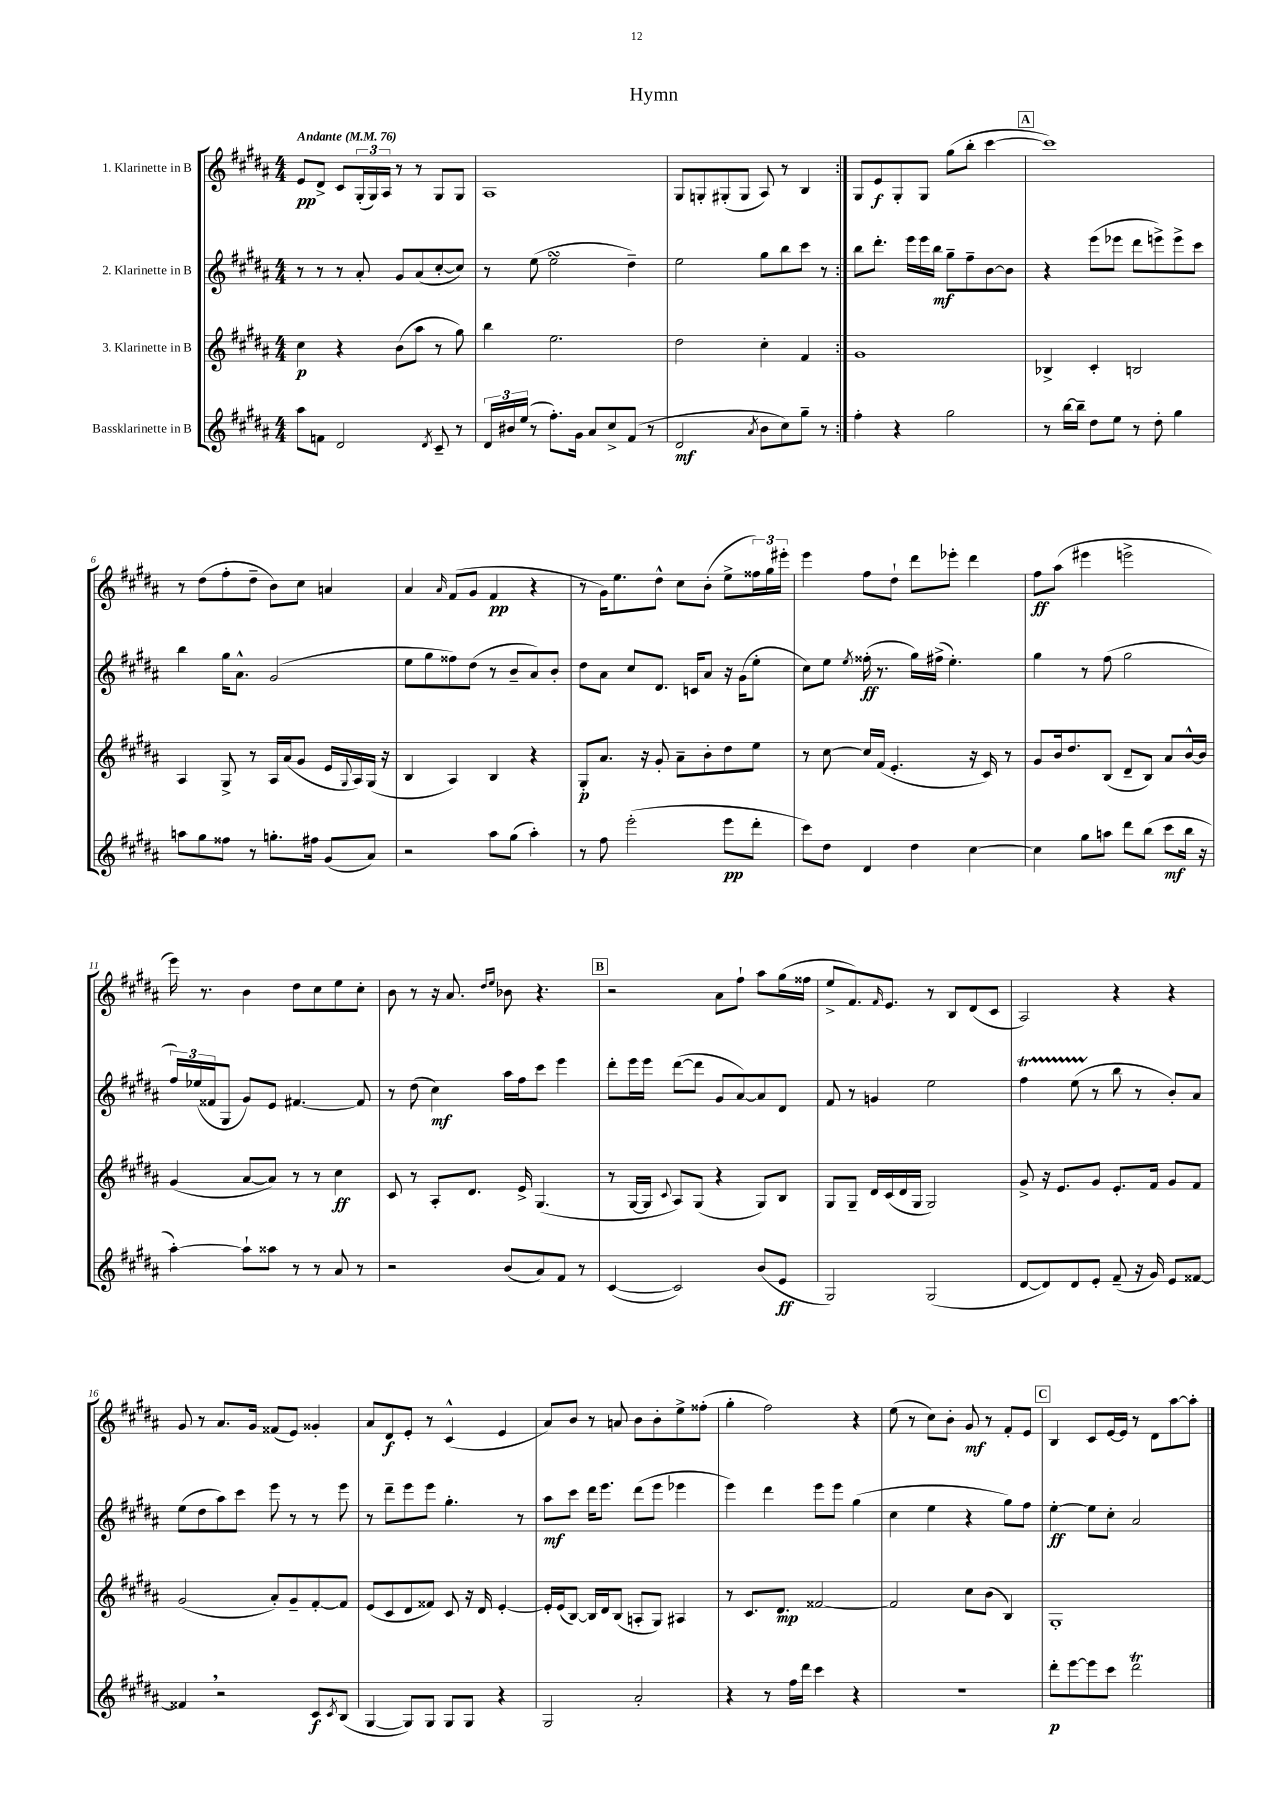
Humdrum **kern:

**kern	**kern	**kern	**kern
*staff4	*staff3	*staff2	*staff1
*clefG2	*clefG2	*clefG2	*clefG2
*k[f#c#g#d#a#]	*k[f#c#g#d#a#]	*k[f#c#g#d#a#]	*k[f#c#g#d#a#]
*M4/4	*M4/4	*M4/4	*M4/4
*MM76	*MM76	*MM76	*MM76
8aa#\L	4cc#\	8r	8e/L
8f\J	.	8r	8d#^/J
2d#/	4r	8r	8c#/L
.	.	8a#'/	(24G#'/L
.	.	.	24G#/)
.	.	.	24A#/JJ
.	(8b\L	8g#/L	8r
.	8aa#\J	(8a#/	8r
8qd#/	.	.	.
8c#~/	8r	[8cc#'/	8G#/L
8r	8gg#\)	8cc#/]J)	8G#/J
=	=	=	=
24d#/LL	4bb\	8r	1A#
24b#/	.	.	.
(24ee/JJ	.	.	.
8r	.	(8ee\	.
8.ff#'\L)	2.ee\	2ee\	.
16g#\Jk	.	.	.
8a#/L	.	.	.
8cc#^/	.	.	.
(8f#/J	.	4dd#~\)	.
8r	.	.	.
=	=	=	=
2d#/	2dd#\	2ee\	8G#/L
.	.	.	8G'/
.	.	.	(8G#'/
.	.	.	8G#/J
8qa#/	.	.	.
8b\L	4cc#'\	8gg#\L	8A#/)
8cc#\)	.	8bb\	8r
8gg#~\J	4f#/	8ccc#\J	4B/
8r	.	8r	.
=:|!	=:|!	=:|!	=:|!
4ff#'\	1g#	8bb\L	8G#/L
.	.	8.ddd#'\J	8e/
4r	.	.	8G#'/
.	.	16eee\LL	.
.	.	16eee\	8G#/J
.	.	16bb\JJ	.
2gg#\	.	8gg#~\L	(8gg#\L
.	.	8ff#~\	8bb'\J
.	.	[8b\	[4ccc#\
.	.	8b\]J	.
=	=	=	=
8r	4B-^/	4r	1ccc#])
[16bb\LL	.	.	.
16bb~\]JJ	.	.	.
8dd#\L	4c#'/	(8eee\L	.
8ee\J	.	8eee-\J	.
8r	2B/	8ddd#\L	.
8dd#'\	.	8eee^\)	.
4gg#\	.	8eee^\	.
.	.	8ccc#\J	.
=	=	=	=
8aa\L	4A#/	4bb\	8r
8gg#\	.	.	(8dd#\L
8ff##\J	8G#^/	16gg#\LK	8ff#'\
.	.	8.a#^^\J	.
8r	8r	.	8dd#~\J
8.gg'\L	16A#/LL	(2g#/	8b\L)
.	(16a#/J	.	.
.	8g#/J	.	8cc#\J
16ff#\Jk	.	.	.
(8g#/L	16e/LL	.	4a/
.	8qqG#/	.	.
.	16A#/)	.	.
8a#/J)	(16G#/JJ	.	.
.	16r	.	.
=	=	=	=
2r	4B/	8ee\L	4a#/
.	.	8gg#\	.
.	.	.	16qqa#/
.	4A#/)	8ff##\)	(8f#/L
.	.	(8dd#\J	8g#/J
8aa#\L	4B/	8r	4f#/
(8gg#\J	.	8b~/L	.
4aa#'\)	4r	8a#/)	4r
.	.	8b'/J	.
=	=	=	=
8r	8G#'/L	8dd#\L	8r
8ff#\	8.a#/J	8a#\J	16g#\LK)
.	.	.	8.ee\
(2eee'\	.	8cc#/L	.
.	16r	.	.
.	8g#'/	8.d#/J	8dd#^^\J
.	8a#~\L	.	8cc#\L
.	.	16c/LK	.
.	8b'\	8a#/J	(8b'\J
8eee\L	8dd#\	16r	8ee^\L
.	.	(16g#\LK	.
8ddd#'\J	8ee\J	8ee'\J	24ff##\L)
.	.	.	24gg#\
.	.	.	24eee#'\JJ
=	=	=	=
8ccc#\L)	8r	8cc#\L)	4eee\
8dd#\J	[8cc#\	8ee\J	.
.	.	8qee/	.
4d#/	16cc#/]LL	(16ff##'\	8ff#\L
.	(16f#/JJ	8.r	.
.	4.e'/	.	8dd#`\J
4dd#\	.	16gg#\LL)	8ddd#\L
.	.	(16ff#^\JJ	.
.	.	4.ee'\)	8eee-'\J
[4cc#\	16r	.	4ddd#\
.	16c#/)	.	.
.	8r	.	.
=	=	=	=
4cc#\]	8g#/L	4gg#\	8ff#\L
.	16b/k	.	(8aa#\J
.	8.dd#/	.	.
8gg#\L	.	8r	4eee#\
8aa\J	(8B/J	(8ff#\	.
8ddd#\L	8d#~/L	2gg#\	2eee^\
(8bb\J	8B/J)	.	.
8ccc#\L	8a#/L	.	.
16bb\Jk	[16b^^/L	.	.
16r	16b/]JJ	.	.
=	=	=	=
[4aa#'\)	(4g#/	24ff#/LL)	16eee\)
.	.	(24ee-/	.
.	.	.	8.r
.	.	24f##/J	.
.	.	8G#/J	.
8aa#`\]L	[8a#/L	8g#/L)	4b\
8aa##\J	8a#/]J)	8e/J	.
8r	8r	[4.f#/	8dd#\L
8r	8r	.	8cc#\
8a#/	4cc#\	.	8ee\
8r	.	8f#/]	8cc#'\J
=	=	=	=
2r	8c#/	8r	8b\
.	8r	(8dd#\	8r
.	8A#'/L	4cc#\)	16r
.	.	.	8.a#/
.	8.d#/J	.	.
.	.	.	16qqdd#/LL
.	.	.	16qqee/JJ
(8b/L	.	16aa#\LL	8b-\
.	16e^/	16ff#\J	.
8a#/)	(4.G#/	8ccc#\J	4.r
8f#/J	.	4eee\	.
8r	.	.	.
=	=	=	=
([4c#/	8r	8ddd#'\L	2r
.	[16G#/LL	16eee\L	.
.	16G#/]JJ	16eee\JJ	.
.	8qqc#/	.	.
2c#/])	8A#/L)	([8ddd#\L	.
.	(8G#/J	8ddd#\]J	.
.	4r	8g#/L	8a#\L
.	.	[8a#/)	8ff#`\J
(8b/L	8G#/L)	8a#/]	8aa#\L
8e/J	8B/J	8d#/J	(16gg#\L
.	.	.	16ff##\JJ
=	=	=	=
2G#/)	8G#/L	8f#/	8ee^/L
.	8G#~/J	8r	8.f#/)
.	16d#/LL	4g/	.
.	.	.	16qqf#/
.	(16c#/	.	8.e/J
.	16d#/	.	.
.	16G#/JJ	.	.
(2G#/	2G#/)	2ee\	8r
.	.	.	8B/L
.	.	.	(8d#/
.	.	.	8c#/J
=	=	=	=
[8d#/L	8g#^/	4ff#\	2A#/)
8d#/])	16r	.	.
.	8.e/L	.	.
8d#/	.	(8ee\	.
8e'/J	8g#/J	8r	.
(8f#~/	8.e'/L	8bb\	4r
16r	.	8r	.
16g#/)	16f#/Jk	.	.
8e/L	8g#/L	8b'/L)	4r
[8f##/J	8f#/J	8a#/J	.
=	=	=	=
4f##/]	(2g#/	(8ee\L	8g#/
.	.	8dd#\	8r
2r	.	8aa#\)	8.a#/L
.	.	8ccc#\J	.
.	.	.	16g#/Jk
.	8a#'/L)	8eee\	(8f##/L
.	8g#~/	8r	8e/J)
8c#/L	[8f#'/	8r	4g##'/
8qc#/	.	.	.
(8B/J	8f#/]J	8eee\	.
=	=	=	=
[4G#/	(8e/L	8r	8a#/L
.	8c#/	8ddd#~\L	8d#/
8G#/]L)	8d#/	8eee\	8e'/J
8G#/J	8f##/J)	8eee\J	8r
8G#/L	8c#/	4.gg#'\	(4c#^^/
8G#/J	16r	.	.
.	16d#/	.	.
4r	[4e'/	.	4e/
.	.	8r	.
=	=	=	=
2G#/	16e'/]LL	8aa#\L	8a#/L)
.	(16e/J	.	.
.	[8B/J)	8ccc#\J	8b/J
.	16B/]LL	16ddd#\LK	8r
.	16d#/J	8.eee\J	.
.	(8B/J	.	8a/
2a#'/	8A'/L	(8ddd#\L	8b\L
.	8G#/J)	8eee\J	8b'\
.	4A#/	4eee-\	8ee^\
.	.	.	(8ff##'\J
=	=	=	=
4r	8r	4eee\)	4gg#'\
.	8.c#/L	.	.
8r	.	4ddd#\	2ff#\)
.	8.d#/J	.	.
16ff#\LL	.	.	.
16ddd#\JJ	.	.	.
4ccc#\	[2f##/	8eee\L	.
.	.	8eee\J	.
4r	.	(4gg#\	4r
=	=	=	=
1r	2f##/]	4cc#\	(8ee\
.	.	.	8r
.	.	4ee\	8cc#\L)
.	.	.	8b'\J
.	8cc#\L	4r	8g#/
.	(8b\J	.	8r
.	4B/)	8gg#\L)	8f#'/L
.	.	8ff#\J	8e/J
=	=	=	=
8ddd#'\L	1G#'	[4ee'\	4B/
[8eee\	.	.	.
8eee\]	.	8ee\]L	8c#/L
8ccc#\J	.	8cc#'\J	[16e/L
.	.	.	16e/]JJ
2ddd#\	.	2a#/	8r
.	.	.	8d#\L
.	.	.	[8aa#\
.	.	.	8aa#'\]J
==	==	==	==
*-	*-	*-	*-
